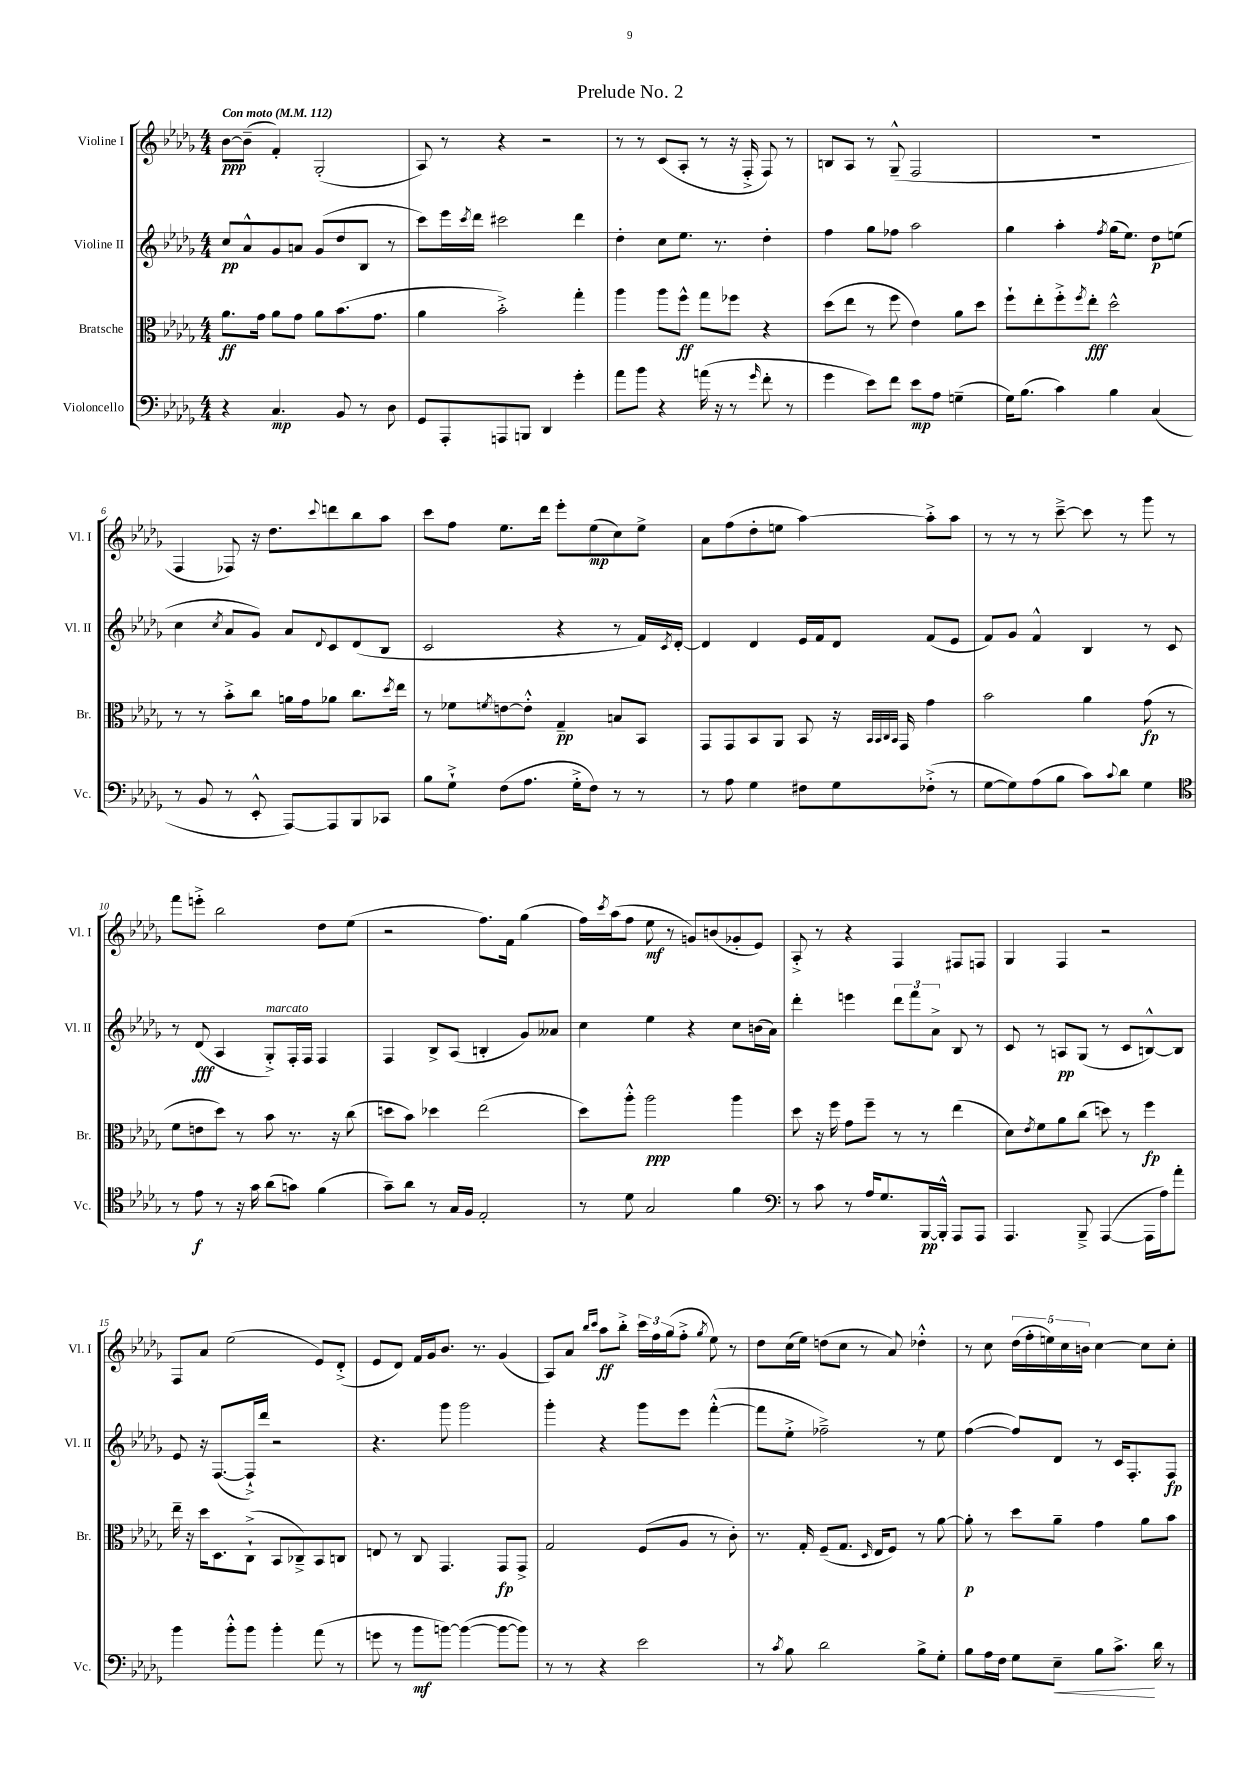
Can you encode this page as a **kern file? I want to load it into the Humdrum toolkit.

**kern	**kern	**kern	**kern
*staff4	*staff3	*staff2	*staff1
*clefF4	*clefC3	*clefG2	*clefG2
*k[b-e-a-d-g-]	*k[b-e-a-d-g-]	*k[b-e-a-d-g-]	*k[b-e-a-d-g-]
*M4/4	*M4/4	*M4/4	*M4/4
*MM112	*MM112	*MM112	*MM112
4r	8.a-	8cc	[8b-
.	.	8a-^^	(8b-~]
.	16g-	.	.
4.C	8a-	8g-	4f')
.	8g-	8a	.
.	8a-	(8g-	(2G-'
8BB-	(8.b-	8dd-	.
8r	.	8B-	.
.	8.g-	.	.
8D-	.	8r	.
=	=	=	=
8GG-	4a-	8ccc)	8A-)
8AAA-'	.	16eee-	8r
.	.	8qccc	.
.	.	16ddd-	.
8AAA	2b-'^)	2ccc#	4r
8BBB	.	.	.
4DD-	.	.	2r
4g-'	4gg-'	4ddd-	.
=	=	=	=
8a-	4aa-	4dd-'	8r
8b-	.	.	8r
4r	8aa-	8cc	(8c
.	8ff^^	8.ee-	8A-'
(16a	8gg-	.	8r
16r	.	8.r	.
8r	8ff-	.	16r
.	.	.	16F'^
16qqg-	.	.	.
8f'	4r	4dd-'	8F)
8r	.	.	8r
=	=	=	=
4g-	(8dd-	4ff	8B
.	8ee-	.	8A-
8e-)	8r	8gg-	8r
8f	8ff	8ff-	(8G-~^^
8e-	4e-)	2aa-	2F
8A-	.	.	.
(4G~	8a-	.	.
.	8dd-	.	.
=	=	=	=
16G-)	8ff`	4gg-	1r
(8.B-	.	.	.
.	8ee-'	.	.
4c)	8ff'^	4aa-'	.
.	8qff	.	.
.	8ee-'	.	.
.	.	8qff	.
4B-	2dd-^^	(16gg-	.
.	.	8.ee-)	.
(4C	.	8dd-	.
.	.	(8ee	.
=	=	=	=
8r	8r	4cc	4F
8BB-	8r	.	.
.	.	8qcc	.
8r	8b-'^	8a-	8F-)
8EE-'^^	8cc	8g-)	16r
.	.	.	8.dd-
[8AAA-)	16a	8a-	.
.	16g-	.	.
.	.	8qqd-	8qqccc
8AAA-]	8a-	8c	8ddd
8BBB-	8.cc	(8d-	8bb-
8CC-	.	8B-	8aa-
.	8qdd-	.	.
.	16ee-	.	.
=	=	=	=
8B-	8r	2c	8ccc
8G-`^	8f-	.	8ff
.	8qf	.	.
(8F	[8e	.	8.ee-
8.A-	8e'^^]	.	.
.	.	.	16ddd-
.	4G-~	4r	8eee-'
16G-'^	.	.	.
8F)	.	.	(8ee-
8r	8B	8r	8cc)
8r	8BB-	16f)	8ee-^
.	.	8qc	.
.	.	[16d-'	.
=	=	=	=
8r	8GG-	4d-]	8a-
8A-	8GG-	.	(8ff
4G-	8BB-	4d-	8dd-'
.	8AA-	.	8ee
8F#	8BB-	16e-	[4aa-)
.	.	16f	.
8G-	16r	8d-	.
.	32qqBB-	.	.
.	32qqBB-	.	.
.	32qqC	.	.
.	32qqBB-	.	.
.	16GG-	.	.
(8F-'^	4g-	(8f	8aa-'^]
8r	.	8e-	8aa-
=	=	=	=
[8G-	2b-	8f)	8r
8G-])	.	8g-	8r
(8A-	.	4f^^	8r
8B-	.	.	[8ccc~^
8c)	4a-	4B-	8ccc]
8qqc	.	.	.
8d-	.	.	8r
4G-	(8g-	8r	8ggg-
.	8r	8c	8r
=	=	=	=
*clefC4	*	*	*
8r	8f	8r	8fff
8e-	8e	(8d-	8eee'^
8r	8dd-)	4A-	2bb-
16r	8r	.	.
16g-	.	.	.
(8a-	8b-	8G-'^)	.
8g)	8.r	16F'	.
.	.	16F	.
(4f	.	4F	8dd-
.	16r	.	.
.	(8cc	.	(8ee-
=	=	=	=
8g-~)	8dd	4F	2r
8a-	8b-)	.	.
8r	4dd-	8B-^	.
16G-	.	(8A-	.
16F	.	.	.
2E-'	(2ee-	4B'	8.ff)
.	.	.	16f
.	.	8g-)	(4gg-
.	.	8a--	.
=	=	=	=
8r	8dd-)	4cc	16ff)
.	.	.	8qccc
.	.	.	(16aa-
8d-	8aa-'^^	.	8ff
2G-	2aa-	4ee-	8ee-
.	.	.	8r
.	.	4r	8g)
.	.	.	(8b
4f	4aa-	8cc	8g-'
.	.	(16b	8e-)
.	.	16a-)	.
=	=	=	=
*clefF4	*	*	*
8r	8dd-	4ddd-'	8A-'^
8c	16r	.	8r
.	16ff	.	.
8r	8g-	4eee	4r
16A-	8ff~	.	.
8.G-	.	.	.
.	8r	12ddd-	4F
.	.	12fff	.
[16BBB-	8r	.	.
.	.	12a-^	.
16BBB-'^^]	.	.	.
8AAA-	(4ee-	8B-	8F#
8AAA-	.	8r	8F
=	=	=	=
4.AAA-	8d-)	8c	4G-
.	8qe-	.	.
.	8f	8r	.
.	8a-	8A	4F
8BBB-~^	(8cc	(8G-	.
([4AAA-	8dd)	8r	2r
.	8r	8c	.
16AAA-]	4ff	[8B^^)	.
16A-)	.	.	.
8a-'	.	8B]	.
=	=	=	=
4b-	16ee-~	8e-	8F
.	16r	.	.
.	16dd-	16r	8a-
.	8.D-	([8.F	.
8b-'^^	.	.	(2ee-
8b-	(8C`^	16F`^])	.
.	.	16ddd-	.
4b-'	8BB-	2r	.
.	8C-~^)	.	.
(8a-	8BB-	.	8e-)
8r	8C	.	(8d-'^
=	=	=	=
8g	8E	4.r	8e-
8r	8r	.	8d-)
8b-	8C	.	16f
.	.	.	16g-
[8b)	4.GG-	8ggg-	8.b-
(4b_	.	2ggg-	.
.	.	.	8.r
8b_	8GG-	.	(4g-
8b])	8GG-^	.	.
=	=	=	=
8r	2G-	4ggg-'	8A-)
8r	.	.	8a-
.	.	.	16qqbb-
.	.	.	16qqccc
4r	.	4r	8aa-
.	.	.	8bb-'^
2e-	(8F	8ggg-	24ccc
.	.	.	24ff
.	.	.	(24gg-
.	8A-	8eee-	8ff'^
.	.	.	8qgg-
.	8r	([4fff'^^	8ee-)
.	8c')	.	8r
=	=	=	=
8r	8.r	8fff]	8dd-
8qc	.	.	.
8B-	.	8ee-'^	(16cc
.	16G-'	.	16ee-)
2d-	(8F~	2ff-~^)	(8dd
.	8.G-	.	8cc
.	.	.	8r
.	16qqD-	.	.
.	16E-	.	.
.	8F)	.	8a-)
8B-^	8r	8r	4dd-'^^
8G-'	[8a-	8ee-	.
=	=	=	=
8B-	8a-']	([4ff	8r
16A-	8r	.	8cc
16F	.	.	.
8G-	8dd-	8ff])	(20dd-
.	.	.	20ff'
.	.	.	20ee)
8E-~	8a-~	8d-	.
.	.	.	20cc
.	.	.	20b
8B-	4g-	8r	[4cc
8.c^	.	16c	.
.	.	8.F'	.
.	8a-	.	8cc]
16d-	.	.	.
8r	8b-	8F	8cc'
==	==	==	==
*-	*-	*-	*-
